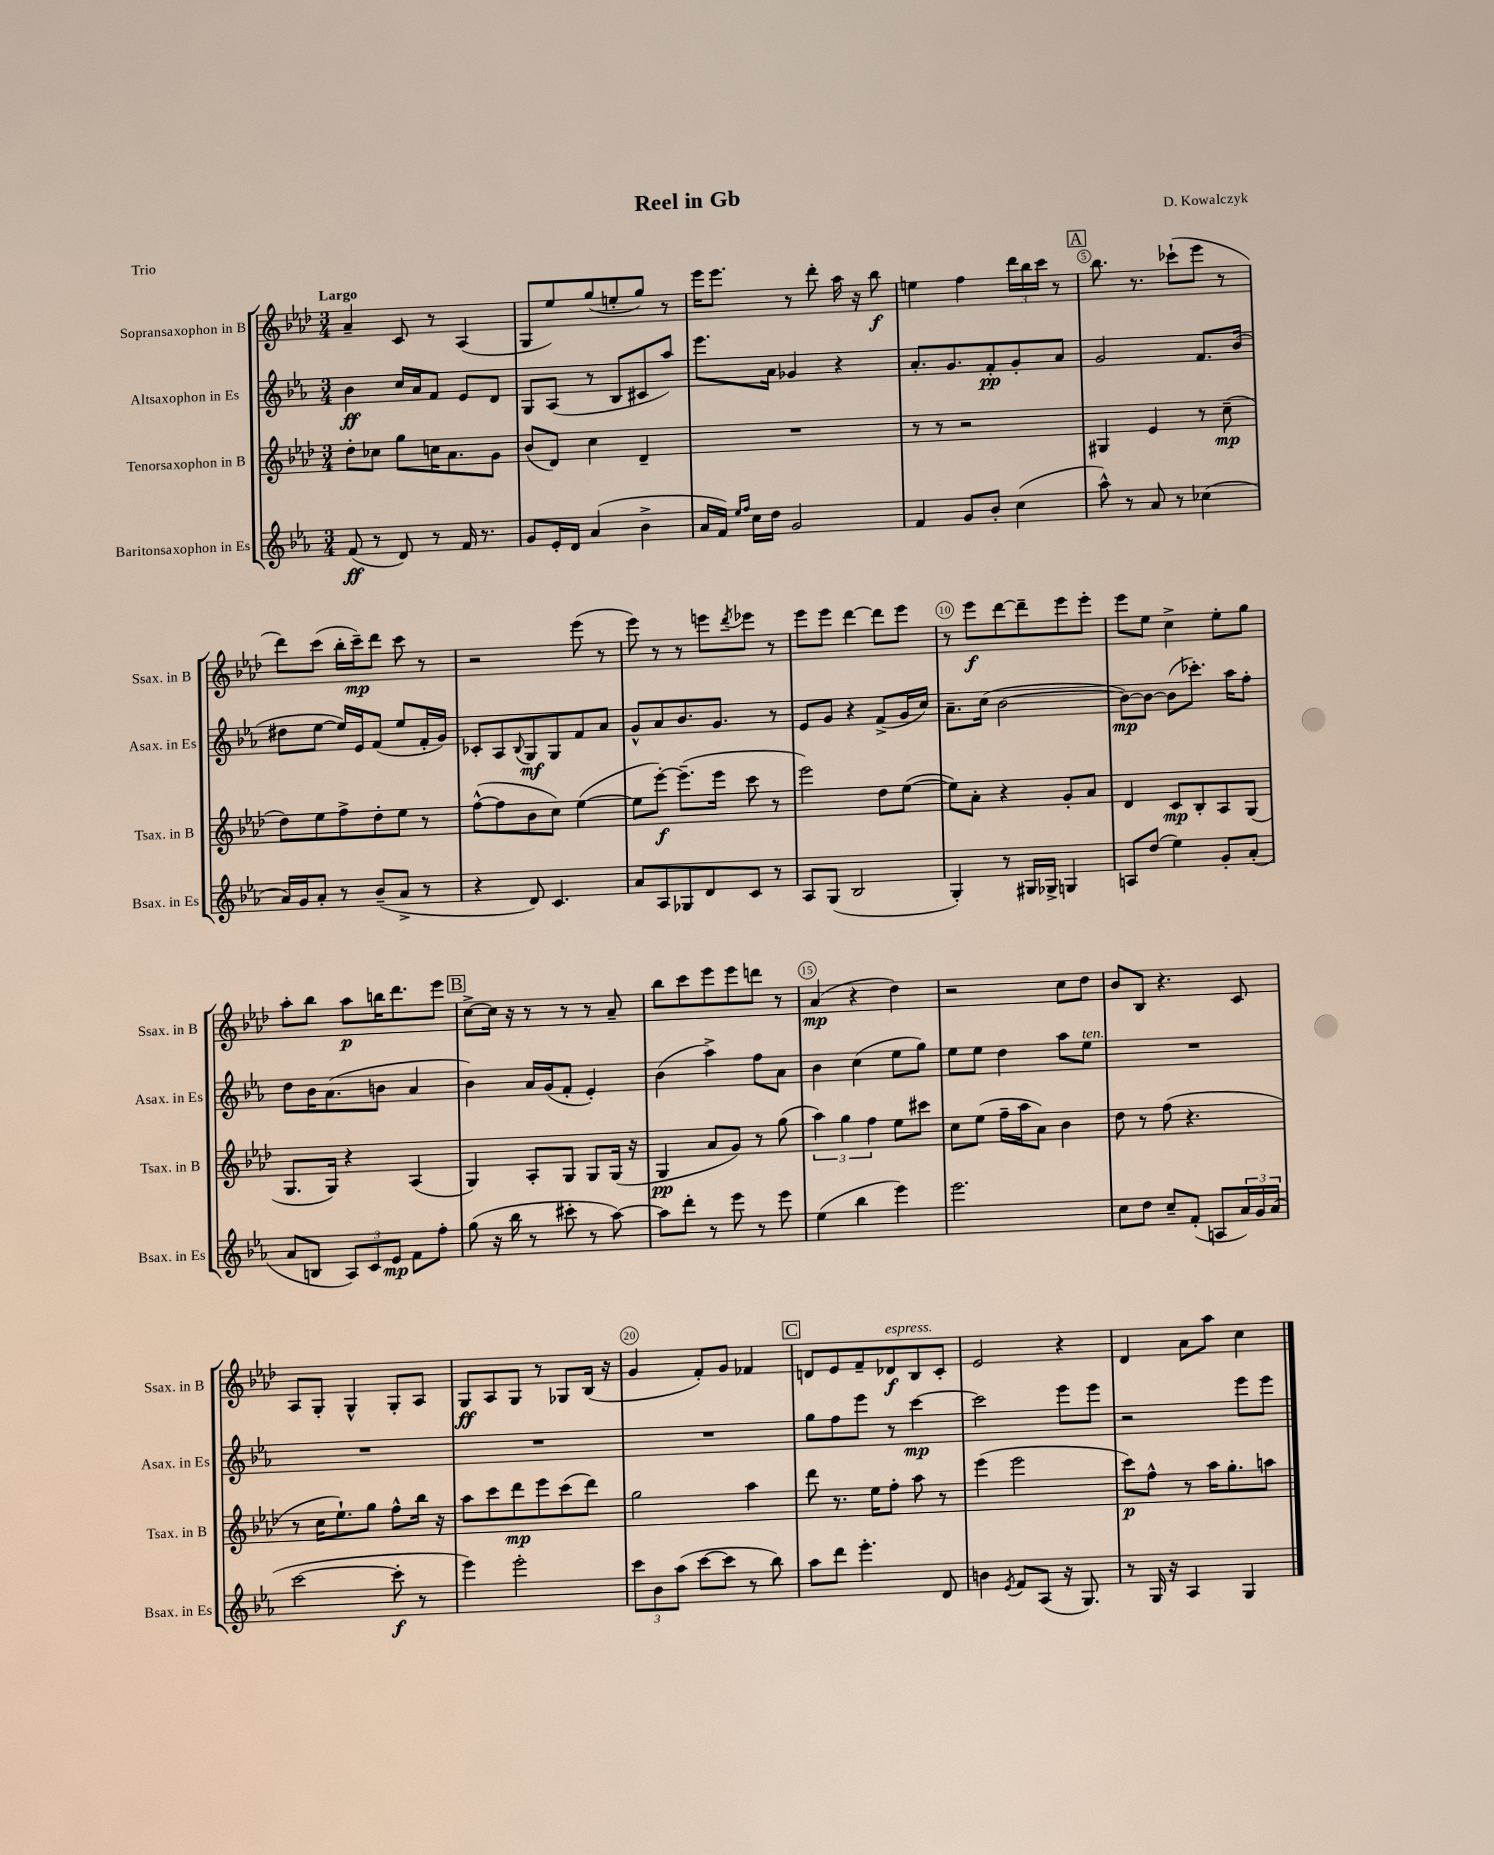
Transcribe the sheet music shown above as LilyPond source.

\header { title = "Reel in Gb" composer = "D. Kowalczyk" piece = "Trio" }
<<
\new StaffGroup <<
\new Staff = "s0" \with { instrumentName = "Sopransaxophon in B" shortInstrumentName = "Ssax. in B" } {
    \clef treble \key aes \major \numericTimeSignature \time 3/4 \tempo "Largo"
    aes'4-- c'8 r8 aes4( |
    g8 ees''8) g''8( e''8-. g''8) r8 |
    ees'''16 ees'''8. r8 des'''8-. aes''16 r16 bes''8\f |
    e''4 f''4 \tuplet 3/2 { des'''16 bes''16 c'''16 } r8 |
    \mark \markup { \box "A" } bes''8. r8. ces'''8-!( ees'''8 r8 |
    des'''8) c'''8( bes''16-. c'''16--\mp) des'''8 c'''8 r8 |
    r2 ees'''8( r8 |
    ees'''8) r8 r8 e'''8 \acciaccatura { des'''8 } ees'''8 r8 |
    ees'''8 ees'''8 des'''4~ des'''8 ees'''8 |
    r8 ees'''8\f des'''8~ des'''8-- ees'''8 ees'''8-. |
    ees'''8 ees''8 c''4-> ees''8-. g''8 |
    aes''8-. bes''8 aes''8\p b''16 des'''8. ees'''8 |
    \mark \markup { \box "B" } c''8~-> c''16 r16 r8 r8 r8 aes'8-- |
    bes''8 c'''8 ees'''8 ees'''8 d'''8 r8 |
    aes'4\mp( r4 des''4) |
    r2 c''8 des''8 |
    bes'8 bes8 r4. c'8 |
    aes8 g8-. g4-^ g8-. aes8 |
    g8\ff aes8 g8 r8 ges8 bes16( r16 |
    g'4 f'8-.) g'8 fes'4 |
    \mark \markup { \box "C" } d'8 ees'8 f'8-- des'8\f^\markup { \italic "espress." } bes8 c'8-. |
    ees'2 r4 |
    des'4 aes'8 aes''8 c''4 \bar "|." |
}
\new Staff = "s1" \with { instrumentName = "Altsaxophon in Es" shortInstrumentName = "Asax. in Es" } {
    \clef treble \key ees \major \numericTimeSignature \time 3/4
    bes'4\ff c''16 aes'16 f'8 ees'8 d'8 |
    g8 aes8( r8 bes8 cis'8 aes''8) |
    ees'''8. aes'16 ges'4 r4 |
    aes'8.-. g'8. f'8-.\pp g'8-. aes'8 |
    \mark \markup { \box "A" } g'2 f'8. bes'16( |
    dis''8 ees''8~ ees''16) ees'16 f'8( ees''8 f'16-. g'16) |
    ces'8-. aes8 \appoggiatura { bes8 } g8\mf g8 f'8 aes'8 |
    g'8-^ aes'8 bes'8. g'8. r8 |
    ees'8 g'8 r4 f'8->( g'16 c''16) |
    aes'8.-- c''16( bes'2~ |
    bes'8~\mp) bes'8~ bes'8( ces'''8.-.) aes''16 f''8-. |
    d''8 bes'16 aes'8.( b'8 aes'4 |
    \mark \markup { \box "B" } bes'4) aes'16 g'16( f'8-. ees'4-.) |
    bes'4( aes''4->) f''8 aes'8 |
    bes'4 c''4( ees''8 g''8) |
    ees''8 ees''8 d''4 aes''8 ees''8^\markup { \italic "ten." } |
    R2. |
    R2. |
    R2. |
    R2. |
    \mark \markup { \box "C" } g''8 f''8 ees'''8 r8 c'''4~\mp |
    c'''2 ees'''8 ees'''8 |
    r2 ees'''8 ees'''8 \bar "|." |
}
\new Staff = "s2" \with { instrumentName = "Tenorsaxophon in B" shortInstrumentName = "Tsax. in B" } {
    \clef treble \key aes \major \numericTimeSignature \time 3/4
    des''8-. ces''8 g''8 c''16 aes'8. g'8 |
    bes'8( des'8) c''4 des'4-- |
    R2. |
    r8 r8 r2 |
    \mark \markup { \box "A" } gis4 ees'4 r8 c''8--\mp( |
    des''8) ees''8 f''8-> des''8-. ees''8 r8 |
    f''8~-^( f''8 bes'8 c''8) ees''4~( |
    ees''8 ees'''8~-.\f) ees'''8.--( ees'''16 c'''8 r8 |
    ees'''2) des''8 ees''8~( |
    ees''8) aes'8-. r4 g'8-. aes'8 |
    des'4 c'8\mp bes8-. aes8 g8( |
    g8. g16) r4 aes4( |
    \mark \markup { \box "B" } g4) aes8-. g8 g8 g16( r16 |
    g4\pp aes'8 g'8) r8 g''8( |
    \tuplet 3/2 { aes''4) g''4 f''4 } ees''8 cis'''8 |
    c''8 ees''8( f''16-- aes''16 aes'8) bes'4 |
    des''8 r8 f''8( r4. |
    r8 c''16 ees''8.-!) g''8 f''8-^ bes''16 r16 |
    aes''8 c'''8 des'''8\mp ees'''8 c'''8( des'''8) |
    g''2 aes''4 |
    \mark \markup { \box "C" } des'''8 r8. ees''16 f''8-. aes''8 r8 |
    ees'''4( ees'''2 |
    c'''8\p) f''8-^ r8 aes''16 g''8.-. a''8 \bar "|." |
}
\new Staff = "s3" \with { instrumentName = "Baritonsaxophon in Es" shortInstrumentName = "Bsax. in Es" } {
    \clef treble \key ees \major \numericTimeSignature \time 3/4
    f'8\ff( r8 d'8) r8 f'16 r8. |
    g'8 ees'16-. d'16 aes'4( bes'4-> |
    aes'16 f'16) \grace { ees''16 f''16 } c''16 d''16 g'2 |
    f'4 g'8 bes'8-. c''4( |
    \mark \markup { \box "A" } aes''8-^) r8 aes'8 r8 ces''4( |
    aes'16) g'16 aes'8-. r8 bes'8--( aes'8-> r8 |
    r4 d'8) c'4. |
    aes'8 aes8 ges8 d'8 c'8 r8 |
    aes8 g8( bes2 |
    g4-.) r8 gis16 ges16-> g4 |
    a8 d''8( ees''4) g'8-. aes'8-.( |
    aes'8 b8 \tuplet 3/2 { aes8) c'8 ees'8\mp } f'8 f''8-. |
    \mark \markup { \box "B" } g''8( r16 bes''16 r8 cis'''8-. r8 aes''8~) |
    aes''8 d'''8-. r8 ees'''8 r8 ees'''8 |
    ees''4( bes''4 ees'''4) |
    ees'''2. |
    c''8 d''8 c''8-- f'8-.( a8 \tuplet 3/2 { aes'16) g'16 aes'16( } |
    c'''2~ c'''8-.\f r8 |
    ees'''4) ees'''2-. |
    \tuplet 3/2 { c'''8 bes'8 aes''8( } c'''8~ c'''8 r8 bes''8) |
    \mark \markup { \box "C" } aes''8 d'''8 ees'''4.-. d'8 |
    b'4 \acciaccatura { ees'8 } f'8 aes8( r16 g8.) |
    r8 g16 r16 aes4 g4 \bar "|." |
}
>>
>>
\layout { \context { \Score \override BarNumber.break-visibility = ##(#f #t #t) barNumberVisibility = #(every-nth-bar-number-visible 5) \override BarNumber.stencil = #(make-stencil-circler 0.1 0.3 ly:text-interface::print) } }
